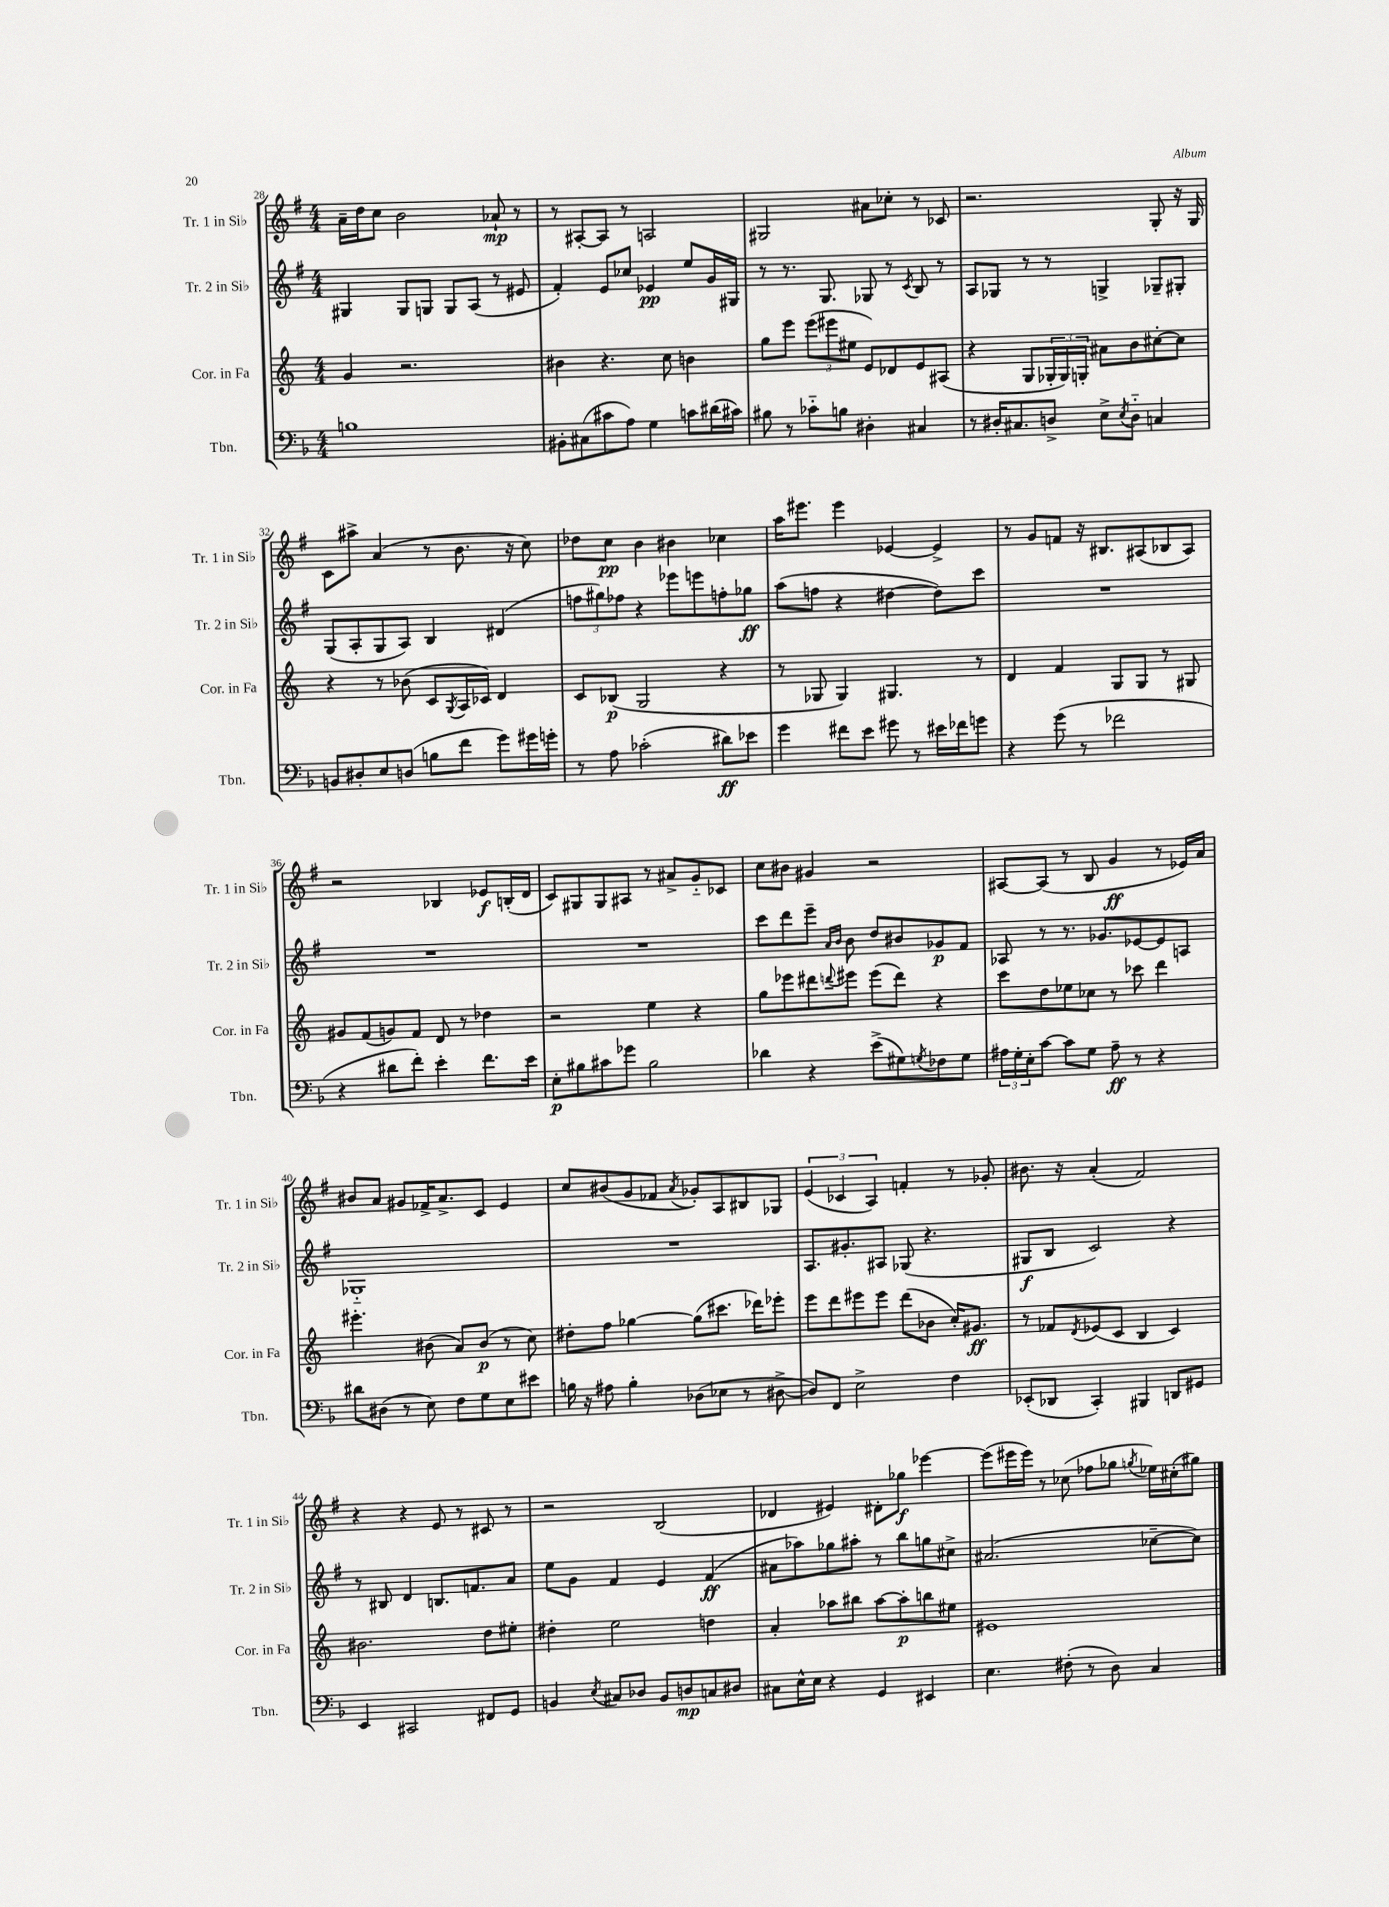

**kern	**kern	**kern	**kern
*staff4	*staff3	*staff2	*staff1
*clefF4	*clefG2	*clefG2	*clefG2
*k[b-]	*k[]	*k[f#]	*k[f#]
*M4/4	*M4/4	*M4/4	*M4/4
1B	4g	4G#	16a~
.	.	.	16dd
.	.	.	8cc
.	2.r	8G#	2b
.	.	8G	.
.	.	8G	.
.	.	(8A	.
.	.	8r	8a-`
.	.	8e#	8r
=	=	=	=
8BB#'	4b#	4f#')	8r
(8C#	.	.	[8A#'
8c#	4.r	8e	8A#]
8A)	.	8cc-	8r
4G	.	4e-	2A
.	8cc	.	.
8c	4b	8ee	.
(16d#	.	16g	.
16c#)	.	16G#	.
=	=	=	=
8B#	8gg	8r	2G#
8r	8eee	8.r	.
8c-'~	(12eee	.	.
.	.	8.G	.
.	12eee#	.	.
8B	.	.	.
.	12ee#	.	.
4D#'	8e)	8G-	8a#
.	8d-	8r	8cc-'
.	.	8qc	.
4C#	8e	8B	8r
.	(8A#	8r	8c-
=	=	=	=
8r	4r	8A	2.r
16D#'	.	8G-	.
8.C#	.	.	.
.	8G	8r	.
8D^	24G-'	8r	.
.	24G-)	.	.
.	24G'	.	.
8E^	8a#	4G^	.
8qE	.	.	.
8D'~	8b	.	.
4C	[8cc#'	8G-~	8G'
.	8cc#]	8G#'	16r
.	.	.	16G
=	=	=	=
8BB	4r	(8G	8c
8D#'	.	8A'	8aa#^
8E	8r	8G	(4a
(8D	(8b-	8A)	.
8B	8c	4B	8r
.	8qG	.	.
8f	16A	.	8.b
.	16c-)	.	.
8g)	4d	(4d#	.
.	.	.	16r
16g#	.	.	8cc)
16g'	.	.	.
=	=	=	=
8r	8c	12ff	8dd-
.	.	12gg#)	.
8A	(8B-	.	8cc
.	.	12ff-	.
(2c-'	2G	4r	4b
.	.	8eee-	4b#
.	.	8eee	.
8d#)	4r	8ff'	4cc-
8e-	.	8gg-	.
=	=	=	=
4g	8r	(8aa	16aa
.	.	.	8.eee#
.	8G-	8ff	.
8f#	4G-)	4r	4eee#
8e	.	.	.
8g#	4.G#	[4dd#	[4e-
8r	.	.	.
16e#	.	8dd#])	4e-^]
16f-	.	.	.
8g	8r	8ccc	.
=	=	=	=
4r	4d	1r	8r
.	.	.	8g
(8g	4f	.	8f
8r	.	.	16r
.	.	.	8.B#
2f-	8G	.	.
.	8G	.	(8A#
.	8r	.	8B-
.	8G#	.	8A#)
=	=	=	=
4r	8g#	1r	2r
.	(8f	.	.
8d#	8g)	.	.
8f')	8f	.	.
4e'	8d	.	4B-
.	8r	.	.
8.f	4dd-	.	8e-
.	.	.	(16B'
16e	.	.	16d
=	=	=	=
8E'	2r	1r	8c)
8B#	.	.	8G#
8c#	.	.	8G#
8g-	.	.	8A#
2B#	4ee	.	8r
.	.	.	8a#^
.	4r	.	8g'~
.	.	.	8c-
=	=	=	=
4d-	8gg	8ccc	8cc
.	8eee-	8ddd	8b#
4r	8ddd#	8eee~	4g#
.	.	16qqa	.
.	8qqddd	16qqb	.
.	8eee#	8b	.
(8e^	(8eee#	8dd	2r
8G#)	8ddd)	8b#	.
8qG	.	.	.
8F-	4r	8g-	.
8G	.	8f#	.
=	=	=	=
24A#	8ccc	8A-	[8A#
24G'	.	.	.
24E'	.	.	.
[8c	8dd	8r	(8A#]
8c]	8ee-	8.r	8r
8G	8cc-	.	8B
.	.	8.g-	.
8A#~	8r	.	4g
8r	8ccc-	[8e-	.
4r	4ddd	8e-]	8r
.	.	8A	16e-)
.	.	.	16a
=	=	=	=
8d#	4.eee#'	1G-'~	8b#
(8D#	.	.	8a
8r	.	.	8g#
8E)	(8b#	.	16f-^
.	.	.	8.a^
8F	8a)	.	.
8G	(8b#	.	8c
8E	8r	.	4e
8e#	8cc)	.	.
=	=	=	=
16B	8dd#'	1r	8cc
16r	.	.	.
8A#	8ff	.	(8b#
4B'	[4gg-	.	8g
.	.	.	8f-
.	.	.	8qa
(8D-	(8gg-]	.	8g-')
8E-	8.ccc#	.	8A
8r	.	.	8B#
.	16ddd-)	.	.
[8D#^	8eee-'	.	8G-
=	=	=	=
8D#])	8eee	8.A	(6e
8FF	8ddd	.	.
.	.	.	6c-
.	.	8.g#'	.
2E^	8eee#	.	.
.	.	.	6A)
.	8eee#	8A#	.
.	(8ddd	(8G-	4f'
.	8b-	4.r	.
4F	16cc')	.	8r
.	8.g#	.	.
.	.	.	8g-'
=	=	=	=
(8EE-'	8r	8G#	8.b#
8DD-	8f-	8B	.
.	.	.	16r
.	8qd	.	.
4CC')	(8e-	2c)	(4a'
.	8c	.	.
4BBB#	4B	.	2f#)
8DD	4c)	4r	.
8GG#	.	.	.
=	=	=	=
4EE	2.b#	8r	4r
.	.	8B#	.
2CC#	.	4d	4r
.	.	8.B	8e
.	.	.	8r
.	.	8.f	.
8FF#	8dd	.	8c#
8GG	8ee#'	8a	8r
=	=	=	=
4BB	4dd#'	8ee	2r
.	.	8g	.
8qE	.	.	.
8C#	2ee	4f#	.
8D-	.	.	.
8BB	.	4e	(2B
8D	.	.	.
8C	4dd	(4f#	.
8D#	.	.	.
=	=	=	=
8C#	4a'	8a#	4d-
16E^^	.	8aa-)	.
16E	.	.	.
4r	8aa-	8gg-	4e#)
.	8bb#	8aa#'	.
4GG	[8aa-	8r	8d#'
.	8aa-']	8bb	8gg-
4EE#	8bb	8gg	[4eee-
.	8ee#	8cc#^	.
=	=	=	=
4.E	1e#	(2.a#	(8eee-]
.	.	.	16eee#
.	.	.	16eee#)
.	.	.	8r
(8F#'	.	.	(8cc-
8r	.	.	8ff-
8D)	.	.	8gg-
.	.	.	8qgg
4C	.	[8cc-~	16ee-)
.	.	.	(16cc#'
.	.	8cc-])	8gg#)
==	==	==	==
*-	*-	*-	*-
